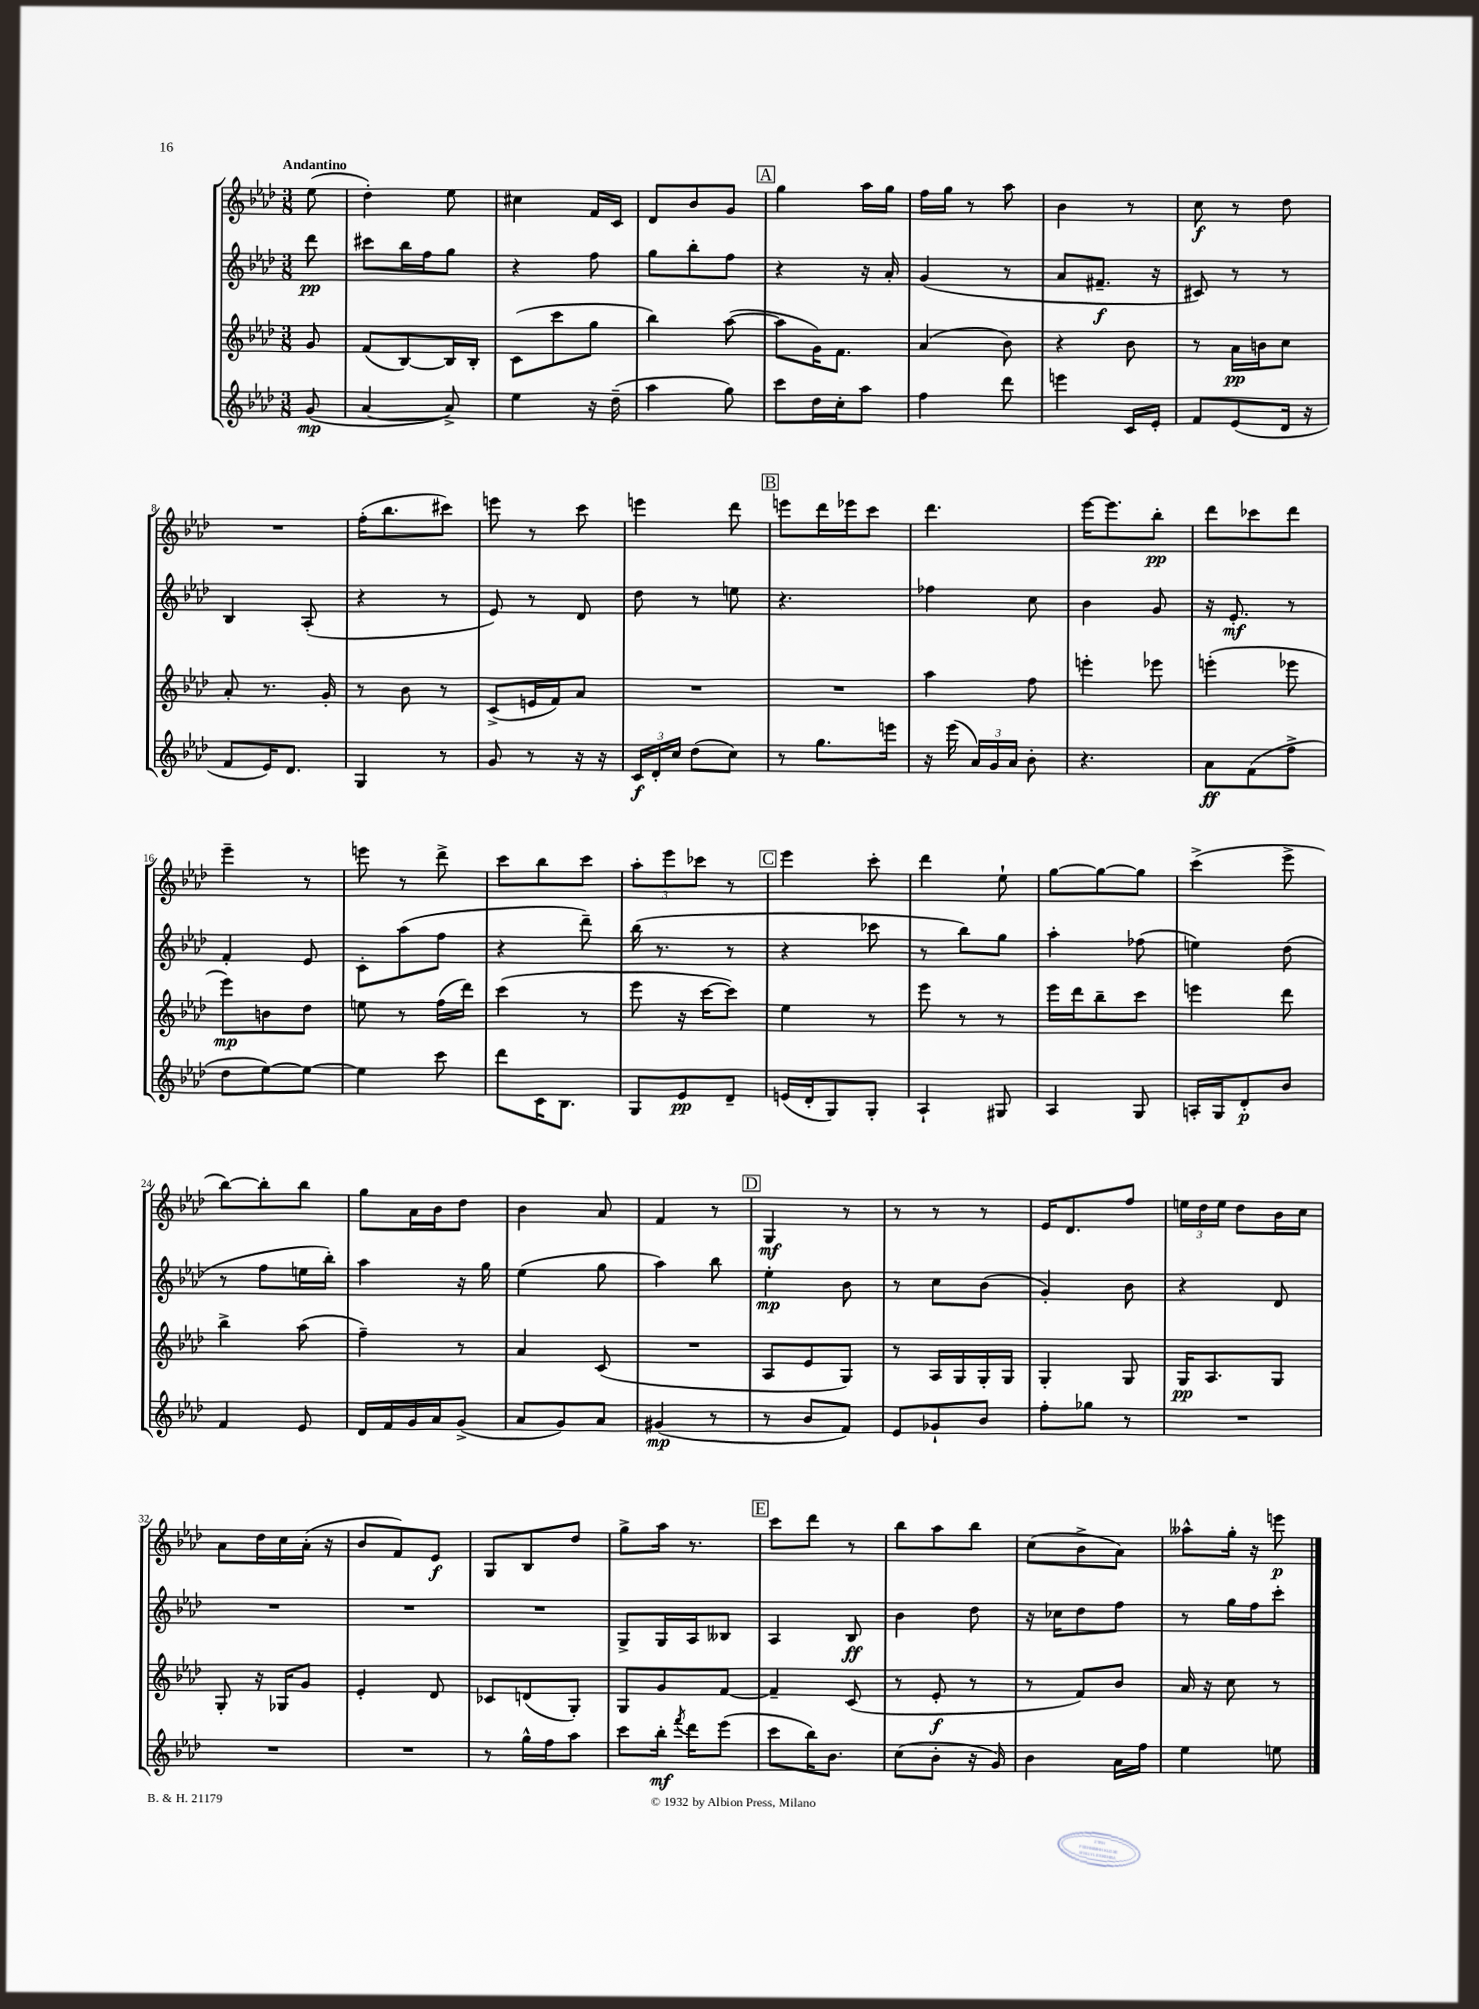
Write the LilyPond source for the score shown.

<<
\new StaffGroup <<
\new Staff = "s0" {
    \clef treble \key aes \major \numericTimeSignature \time 3/8 \partial 8 \tempo "Andantino"
    \autoBeamOff ees''8( |
    des''4-.) ees''8 |
    cis''4 f'16[ c'16] |
    des'8[ bes'8 g'8] |
    \mark \markup { \box "A" } g''4 aes''16[ g''16] |
    f''16[ g''16] r8 aes''8 |
    bes'4 r8 |
    c''8\f r8 des''8 |
    R4. |
    f''16[-.( bes''8. cis'''8]) |
    e'''8 r8 c'''8 |
    e'''4 des'''8 |
    \mark \markup { \box "B" } e'''8[ des'''16 ees'''16 c'''8] |
    des'''4. |
    ees'''16[~ ees'''8. bes''8]-.\pp |
    des'''8[ ces'''8 des'''8] |
    ees'''4-- r8 |
    e'''8 r8 des'''8-> |
    c'''8[ bes''8 c'''8] |
    \tuplet 3/2 { aes''8[-. ees'''8 ces'''8] } r8 |
    \mark \markup { \box "C" } ees'''4 c'''8-. |
    des'''4 ees''8-! |
    g''8[~ g''8~ g''8] |
    c'''4->( ees'''8-> |
    bes''8[~) bes''8-. bes''8] |
    g''8[ aes'16 bes'16 des''8] |
    bes'4 aes'8 |
    f'4 r8 |
    \mark \markup { \box "D" } g4\mf r8 |
    r8 r8 r8 |
    ees'16[ des'8. f''8] |
    \tuplet 3/2 { e''16[ des''16 e''16] } des''8[ bes'16 c''16] |
    aes'8[ des''16 c''16 aes'16]-.( r16 |
    bes'8[ f'8) ees'8]\f |
    g8[ bes8 des''8] |
    g''8[-> aes''16] r8. |
    \mark \markup { \box "E" } c'''8[ des'''8] r8 |
    bes''8[ aes''8 bes''8] |
    c''8[( bes'8-> aes'8]) |
    aeses''8[-^ g''16]-. r16 e'''8\p \bar "|." |
}
\new Staff = "s1" {
    \clef treble \key aes \major \numericTimeSignature \time 3/8 \partial 8
    \autoBeamOff des'''8\pp |
    cis'''8[ bes''16 f''16 g''8] |
    r4 f''8 |
    g''8[ bes''8-. f''8] |
    \mark \markup { \box "A" } r4 r16 aes'16-. |
    g'4( r8 |
    aes'8[ fis'8.]--\f r16 |
    cis'8) r8 r8 |
    bes4 aes8-.( |
    r4 r8 |
    ees'8) r8 des'8 |
    des''8 r8 e''8 |
    \mark \markup { \box "B" } r4. |
    fes''4 c''8 |
    bes'4 g'8 |
    r16 ees'8.-.\mf r8 |
    f'4-. ees'8 |
    c'8[-. aes''8( f''8] |
    r4 des'''8--) |
    bes''16( r8. r8 |
    \mark \markup { \box "C" } r4 ces'''8 |
    r8 bes''8[) g''8] |
    aes''4-. fes''8( |
    e''4) des''8( |
    r8 f''8[ e''16 bes''16]-.) |
    aes''4 r16 g''16 |
    ees''4( g''8 |
    aes''4) bes''8 |
    \mark \markup { \box "D" } ees''4-.\mp bes'8 |
    r8 c''8[ bes'8]( |
    g'4-.) bes'8 |
    r4 des'8 |
    R4. |
    R4. |
    R4. |
    g8[-> g16 aes16 beses8] |
    \mark \markup { \box "E" } aes4 bes8\ff |
    bes'4 des''8 |
    r16 ces''16[ des''8 f''8] |
    r8 g''16[ f''16 c'''8]-. \bar "|." |
}
\new Staff = "s2" {
    \clef treble \key aes \major \numericTimeSignature \time 3/8 \partial 8
    \autoBeamOff g'8 |
    f'8[( bes8~) bes16 bes16]-. |
    c'8[( c'''8 g''8] |
    bes''4) aes''8~( |
    \mark \markup { \box "A" } aes''8[ g'16) f'8.] |
    aes'4( bes'8) |
    r4 bes'8 |
    r8 aes'16[\pp b'16 c''8] |
    aes'8-. r8. g'16-. |
    r8 bes'8 r8 |
    c'8[->( e'16 f'16) aes'8] |
    R4. |
    \mark \markup { \box "B" } R4. |
    aes''4 f''8 |
    e'''4-. ees'''8 |
    e'''4-.( ees'''8 |
    ees'''8[\mp) b'8 des''8] |
    e''8 r8 f''16[( des'''16]) |
    c'''4( r8 |
    ees'''8 r16 c'''16[~ c'''8]) |
    \mark \markup { \box "C" } ees''4 r8 |
    ees'''8 r8 r8 |
    ees'''16[ des'''16 bes''8-- c'''8] |
    e'''4 des'''8 |
    bes''4-> aes''8( |
    f''4--) r8 |
    aes'4 c'8( |
    R4. |
    \mark \markup { \box "D" } aes8[ ees'8 g8]) |
    r8 aes16[ g16 g16-. g16] |
    g4-. g8 |
    g16[\pp aes8. g8] |
    g8-. r16 ges16[ g'8] |
    ees'4-. des'8 |
    ces'8[ d'8( g8]-.) |
    g8[ g'8 f'8]~ |
    \mark \markup { \box "E" } f'4-- c'8( |
    r8 ees'8-.\f r8 |
    r8 f'8[) bes'8] |
    aes'16 r16 c''8 r8 \bar "|." |
}
\new Staff = "s3" {
    \clef treble \key aes \major \numericTimeSignature \time 3/8 \partial 8
    \autoBeamOff g'8\mp( |
    aes'4~ aes'8->) |
    ees''4 r16 des''16--( |
    aes''4 g''8) |
    \mark \markup { \box "A" } c'''8[ des''16 c''16-. aes''8] |
    f''4 des'''8 |
    e'''4 c'16[ ees'16]-. |
    f'8[ ees'8( des'16] r16 |
    f'8[ ees'16) des'8.] |
    g4 r8 |
    g'8 r8 r16 r16 |
    \tuplet 3/2 { c'16[\f des'16-. c''16] } des''8[( c''8]) |
    \mark \markup { \box "B" } r8 g''8.[ e'''16] |
    r16 ees'''16( \tuplet 3/2 { aes'16[) g'16 aes'16] } bes'8-. |
    r4. |
    aes'8[\ff f'8( f''8]-> |
    des''8[ ees''8~) ees''8]~ |
    ees''4 c'''8 |
    des'''8[ c'16 bes8.] |
    g8[ ees'8\pp des'8]-- |
    \mark \markup { \box "C" } e'16[( des'16-. g8) g8]-. |
    aes4-! gis8 |
    aes4 g8 |
    a16[-. g16 des'8-.\p bes'8] |
    f'4 ees'8 |
    des'16[ f'16 g'16 aes'16 g'8]->( |
    aes'8[ g'8) aes'8] |
    gis'4\mp( r8 |
    \mark \markup { \box "D" } r8 bes'8[ f'8]) |
    ees'8[ ges'8-! bes'8] |
    f''8[-. ges''8] r8 |
    R4. |
    R4. |
    R4. |
    r8 g''16[-^ f''16 aes''8] |
    c'''8[ bes''16]-.\mf \acciaccatura { f'''8 } des'''16[ ees'''8]( |
    \mark \markup { \box "E" } c'''8[ bes''16) bes'8.] |
    c''8[( bes'8]-. r16 g'16) |
    bes'4 aes'16[ f''16] |
    ees''4 e''8 \bar "|." |
}
>>
>>
